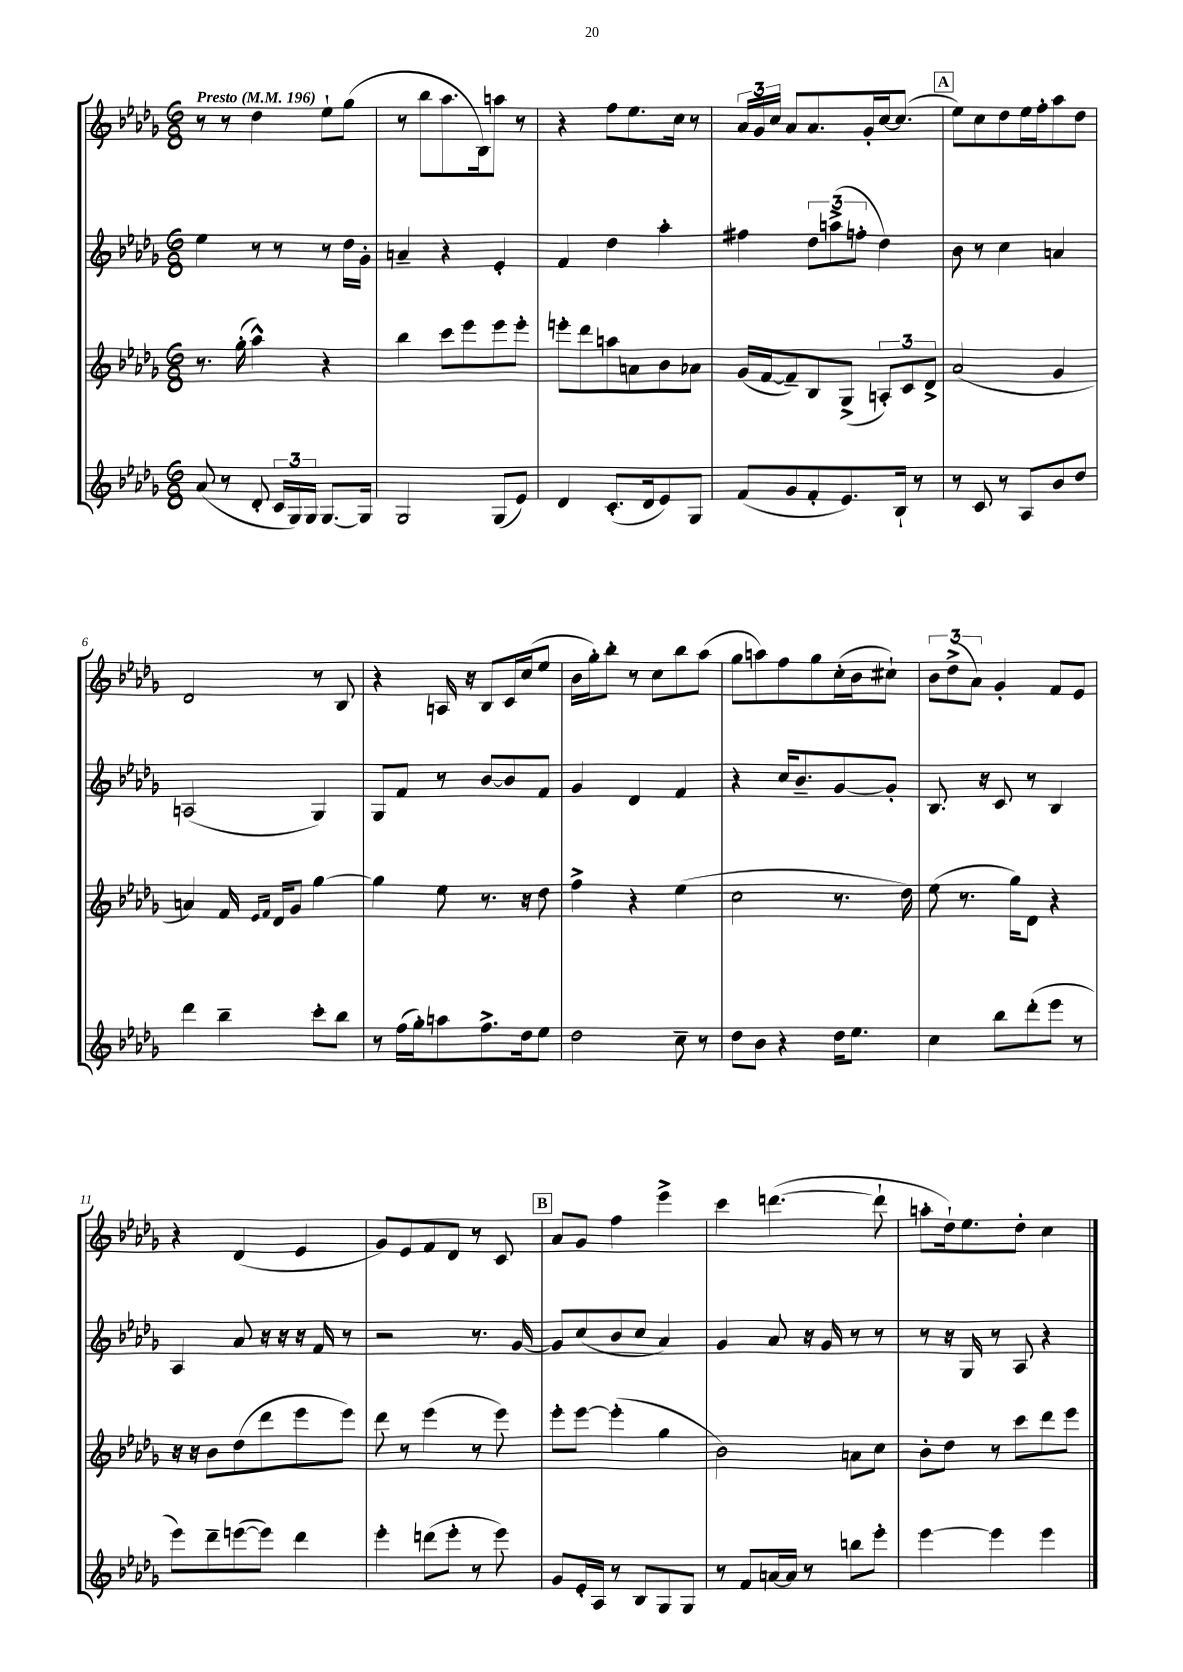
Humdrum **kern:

**kern	**kern	**kern	**kern
*staff4	*staff3	*staff2	*staff1
*clefG2	*clefG2	*clefG2	*clefG2
*k[b-e-a-d-g-]	*k[b-e-a-d-g-]	*k[b-e-a-d-g-]	*k[b-e-a-d-g-]
*M6/8	*M6/8	*M6/8	*M6/8
*MM196	*MM196	*MM196	*MM196
(8a-	8.r	4ee-	8r
8r	.	.	8r
.	(16gg-'	.	.
8d-'	4aa-^^)	8r	4dd-
24c	.	8r	.
24G-)	.	.	.
24G-	.	.	.
[8.G-	4r	8r	8ee-`
.	.	16dd-	(8gg-
16G-]	.	16g-'	.
=	=	=	=
2G-	4bb-	4a~	8r
.	.	.	8bb-
.	8ccc	4r	8.aa-
.	8eee-	.	.
.	.	.	16B-)
(8G-	8eee-	4e-'	8aa
8e-)	8eee-'	.	8r
=	=	=	=
4d-	8eee'	4f	4r
.	8ddd-	.	.
(8.c'	8aa	4dd-	8ff
.	8a	.	8.ee-
16d-	.	.	.
8e-)	8b-	4aa-'	.
.	.	.	16cc
8G-	8a-	.	8r
=	=	=	=
(8f	(16g-	4ff#	24a-
.	.	.	24g-
.	[16f	.	.
.	.	.	24cc
8g-	8f~])	.	8a-
8f'	8B-	12dd-	8.a-
.	.	(12aa^	.
8.e-)	(8G-^	.	.
.	.	12ff'	.
.	.	.	16g-'
.	12A')	4dd-)	[16cc
16B-`	.	.	(8.cc]
.	12c	.	.
8r	.	.	.
.	12d-^	.	.
=	=	=	=
8r	(2a-	8b-	8ee-)
8c	.	8r	8cc
8r	.	4cc	8dd-
8A-	.	.	16ee-
.	.	.	16ff'
8b-	4g-	4a	8aa-
8dd-	.	.	8dd-
=	=	=	=
4ddd-	4a)	(2A	2d-
4bb-~	16f	.	.
.	16qqe-	.	.
.	16qqf	.	.
.	16d-	.	.
.	8g-	.	.
8ccc'	[4gg-	4G-)	8r
8bb-	.	.	8B-
=	=	=	=
8r	4gg-]	8G-	4r
(16ff	.	8f	.
16gg-')	.	.	.
8aa	8ee-	8r	16A
.	.	.	16r
8.ff^	8.r	[8b-	8B-
.	.	8b-]	16c
16dd-	16r	.	(16cc
8ee-	8dd-	8f	8ee-
=	=	=	=
2dd-	4ff^	4g-	16b-
.	.	.	16gg-')
.	.	.	8bb-'
.	4r	4d-	8r
.	.	.	8cc
8cc~	(4ee-	4f	8bb-
8r	.	.	(8aa-
=	=	=	=
8dd-	2cc	4r	8gg-
8b-	.	.	8aa)
4r	.	16cc	8ff
.	.	8.b-~	.
.	.	.	8gg-
16dd-	8.r	[8g-	(16cc'
8.ee-	.	.	16b-
.	.	8g-']	8cc#`)
.	16dd-)	.	.
=	=	=	=
4cc	(8ee-	8.B-	12b-
.	.	.	(12dd-^
.	8.r	.	.
.	.	.	12a-)
.	.	16r	.
8bb-	.	8c	4g-'
.	16gg-)	.	.
(8ddd-'	8d-	8r	.
8eee-	4r	4B-	8f
8r	.	.	8e-
=	=	=	=
8eee-)	16r	4A-	4r
.	16r	.	.
8ddd-~	8b-	.	.
([8eee	(8dd-	8a-	(4d-
8eee])	8ddd-	16r	.
.	.	16r	.
4ddd-	8eee-	16r	4e-
.	.	16f	.
.	8eee-)	8r	.
=	=	=	=
4eee-'	8ddd-	2r	8g-)
.	8r	.	8e-
(8ddd	(4eee-	.	8f
8eee-'	.	.	8d-
8r	8r	8.r	8r
8eee-)	8eee-)	.	8c
.	.	[16g-	.
=	=	=	=
8g-	8eee-'	8g-]	8a-
16e-'	[8eee-	(8cc	8g-
16A-	.	.	.
8r	(4eee-']	8b-	4ff
8B-	.	8cc	.
8G-	4gg-	4a-)	4eee-^
8G-	.	.	.
=	=	=	=
8r	2b-)	4g-	4ccc
8f	.	.	.
[16a	.	8a-	([4.ddd
16a]	.	.	.
8r	.	16r	.
.	.	16g-	.
8bb	8a	8r	.
8eee-'	8cc	8r	8ddd`]
=	=	=	=
[4eee-	8b-'	8r	8aa'
.	8dd-	16r	16dd-`)
.	.	16G-	8.ee-
4eee-]	8r	8r	.
.	8ccc	8A-	8dd-'
4eee-	8ddd-	4r	4cc
.	8eee-	.	.
==	==	==	==
*-	*-	*-	*-
